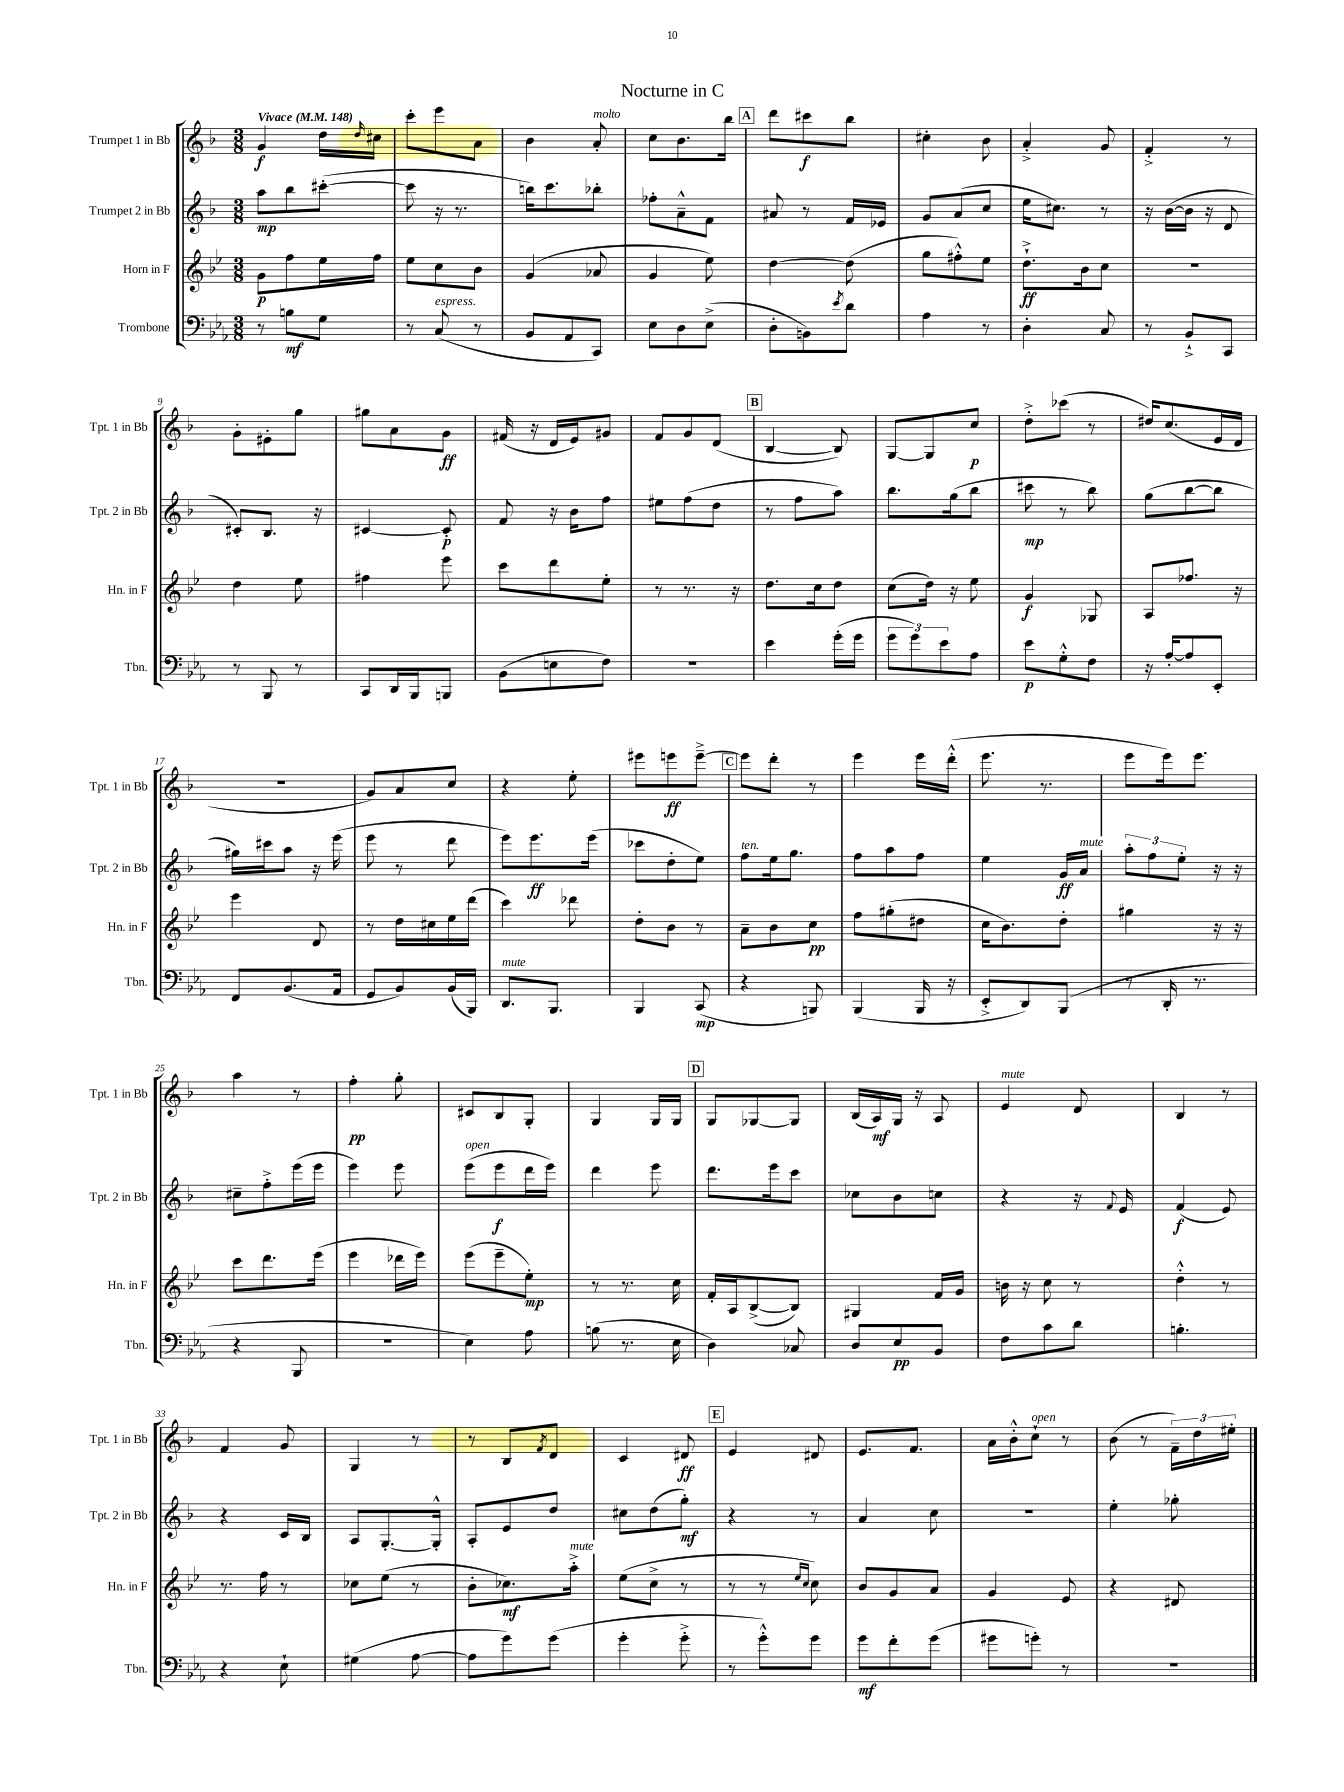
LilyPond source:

\header { title = "Nocturne in C" }
<<
\new StaffGroup <<
\new Staff = "s0" \with { instrumentName = "Trumpet 1 in Bb" shortInstrumentName = "Tpt. 1 in Bb" } {
    \clef treble \key f \major \numericTimeSignature \time 3/8 \tempo "Vivace" 4 = 148
    g'4\f d''16 \grace { d''16 } cis''16 |
    c'''8-. e'''8 a'8 |
    bes'4 a'8-.^\markup { \italic "molto" } |
    c''8 bes'8. bes''16 |
    \mark \markup { \box "A" } d'''8 cis'''8\f bes''8 |
    cis''4-. bes'8 |
    a'4-.-> g'8 |
    f'4-.-> r8 |
    g'8-. eis'8-. g''8 |
    gis''8 a'8 g'8\ff |
    fis'16( r16 d'16 e'16) gis'8 |
    f'8 g'8 d'8( |
    \mark \markup { \box "B" } bes4~ bes8) |
    g8~ g8 c''8\p |
    d''8-.-> ces'''8( r8 |
    dis''16) c''8.( e'16 d'16 |
    R4. |
    g'8) a'8 c''8 |
    r4 e''8-. |
    eis'''8 e'''8\ff e'''8~---> |
    \mark \markup { \box "C" } e'''8 d'''8-. r8 |
    e'''4 e'''16 d'''16-.-^( |
    e'''8. r8. |
    e'''8 e'''16) e'''8. |
    a''4 r8 |
    f''4-.\pp g''8-. |
    cis'8 bes8 g8-. |
    g4 g16 g16 |
    \mark \markup { \box "D" } g8 ges8~ ges8 |
    bes16( a16\mf) g16 r16 a8 |
    e'4^\markup { \italic "mute" } d'8 |
    bes4 r8 |
    f'4 g'8 |
    g4 r8 |
    r8 bes8 \acciaccatura { f'8 } d'8 |
    c'4 dis'8\ff |
    \mark \markup { \box "E" } e'4 dis'8 |
    e'8. f'8. |
    a'16 bes'16-.-^ c''8-!^\markup { \italic "open" } r8 |
    bes'8( r8 \tuplet 3/2 { f'16--) d''16 eis''16-. } \bar "|." |
}
\new Staff = "s1" \with { instrumentName = "Trumpet 2 in Bb" shortInstrumentName = "Tpt. 2 in Bb" } {
    \clef treble \key f \major \numericTimeSignature \time 3/8
    a''8\mp bes''8 cis'''8~-.( |
    cis'''8 r16 r8. |
    b''16) c'''8. bes''8-. |
    fes''8-. a'8---^ f'8 |
    \mark \markup { \box "A" } ais'8 r8 f'16 ees'16 |
    g'8 a'8( c''8 |
    e''16 cis''8.) r8 |
    r16 bes'16~( bes'16 r16 d'8 |
    cis'8-.) bes8. r16 |
    cis'4~ cis'8-.\p |
    f'8 r16 bes'16 f''8 |
    eis''8 f''8( d''8 |
    \mark \markup { \box "B" } r8 f''8 a''8) |
    bes''8. g''16( bes''8 |
    cis'''8\mp r8 bes''8) |
    g''8( bes''8~ bes''8 |
    gis''16) cis'''16 a''8 r16 e'''16( |
    e'''8 r8 d'''8 |
    e'''8) e'''8.\ff e'''16( |
    ces'''8 d''8-. e''8) |
    \mark \markup { \box "C" } f''8^\markup { \italic "ten." } e''16 g''8. |
    f''8 a''8 f''8 |
    e''4 g'16\ff a'16^\markup { \italic "mute" } |
    \tuplet 3/2 { a''8-. f''8 e''8-. } r16 r16 |
    cis''8-- f''8-.-> e'''16( e'''16 |
    e'''4) e'''8 |
    e'''8^\markup { \italic "open" }( e'''8\f d'''16 e'''16) |
    d'''4 e'''8 |
    \mark \markup { \box "D" } d'''8. e'''16 c'''8 |
    ces''8 bes'8 c''8 |
    r4 r16 \appoggiatura { f'8 } e'16 |
    f'4\f( e'8) |
    r4 c'16 bes16 |
    a8 g8.~-. g16-.-^ |
    a8-. e'8 d''8 |
    cis''8 d''8( g''8-.\mf) |
    \mark \markup { \box "E" } r4 r8 |
    a'4 c''8 |
    R4. |
    e''4-. ges''8-. \bar "|." |
}
\new Staff = "s2" \with { instrumentName = "Horn in F" shortInstrumentName = "Hn. in F" } {
    \clef treble \key bes \major \numericTimeSignature \time 3/8
    g'8\p f''8 ees''16 f''16 |
    ees''8 c''8 bes'8 |
    g'4( aes'8 |
    g'4 ees''8) |
    \mark \markup { \box "A" } d''4~ d''8( |
    g''8 fis''8-.-^) ees''8 |
    d''8.-!->\ff bes'16 c''8 |
    r4. |
    d''4 ees''8 |
    fis''4 ees'''8 |
    c'''8 d'''8 ees''8-. |
    r8 r8. r16 |
    \mark \markup { \box "B" } d''8. c''16 d''8 |
    c''8( d''16) r16 ees''8 |
    g'4\f ges8 |
    a8 fes''8. r16 |
    ees'''4 d'8 |
    r8 d''16 cis''16 ees''16 d'''16( |
    c'''4) des'''8 |
    d''8-. bes'8 r8 |
    \mark \markup { \box "C" } a'8-- bes'8 c''8\pp |
    f''8 gis''8-.( dis''8 |
    c''16 bes'8.) d''8-. |
    gis''4 r16 r16 |
    c'''8 d'''8. ees'''16( |
    ees'''4 des'''16 ees'''16) |
    ees'''8( ees'''8-- ees''8-.\mp) |
    r8 r8. c''16 |
    \mark \markup { \box "D" } f'16-. a16 bes8~->( bes8) |
    gis4 f'16 g'16 |
    b'16 r16 c''8 r8 |
    d''4-.-^ r8 |
    r8. f''16 r8 |
    ces''8 ees''8( r8 |
    bes'8-. ces''8.\mf) a''16-.->^\markup { \italic "mute" } |
    ees''8( c''8-> r8 |
    \mark \markup { \box "E" } r8 r8 \grace { ees''16 c''16 } c''8) |
    bes'8 g'8 a'8 |
    g'4 ees'8 |
    r4 dis'8 \bar "|." |
}
\new Staff = "s3" \with { instrumentName = "Trombone" shortInstrumentName = "Tbn." } {
    \clef bass \key ees \major \numericTimeSignature \time 3/8
    r8 b8\mf g8 |
    r8 c8^\markup { \italic "espress." }( r8 |
    bes,8 aes,8 c,8) |
    ees8 d8 ees8->( |
    \mark \markup { \box "A" } d8-. b,8) \acciaccatura { ees'8 } d'8 |
    aes4 r8 |
    d4-. c8 |
    r8 bes,8-!-> c,8 |
    r8 bes,,8 r8 |
    c,8 d,16 bes,,16 b,,8 |
    bes,8( e8 f8) |
    R4. |
    \mark \markup { \box "B" } ees'4 g'16-.( g'16 |
    \tuplet 3/2 { g'8 g'8) ees'8 } aes8 |
    ees'8\p g8-.-^ f8 |
    r16 aes16~-. aes8 ees,8-. |
    f,8 bes,8.( aes,16 |
    g,8 bes,8) bes,16( bes,,16) |
    d,8.^\markup { \italic "mute" } bes,,8. |
    bes,,4 c,8\mp( |
    \mark \markup { \box "C" } r4 b,,8) |
    bes,,4( bes,,16 r16 |
    ees,8-.-> d,8) bes,,8( |
    r8 d,16-. r8. |
    r4 bes,,8 |
    R4. |
    ees4) aes8 |
    b8( r8. ees16 |
    \mark \markup { \box "D" } d4) ces8 |
    d8 ees8\pp bes,8 |
    f8 c'8 d'8 |
    b4.-. |
    r4 ees8-! |
    gis4( aes8~ |
    aes8 g'8) g'8( |
    g'4-. g'8-.-> |
    \mark \markup { \box "E" } r8 g'8-.-^) g'8 |
    g'8\mf f'8-. g'8( |
    gis'8 g'8-.) r8 |
    r4. \bar "|." |
}
>>
>>
